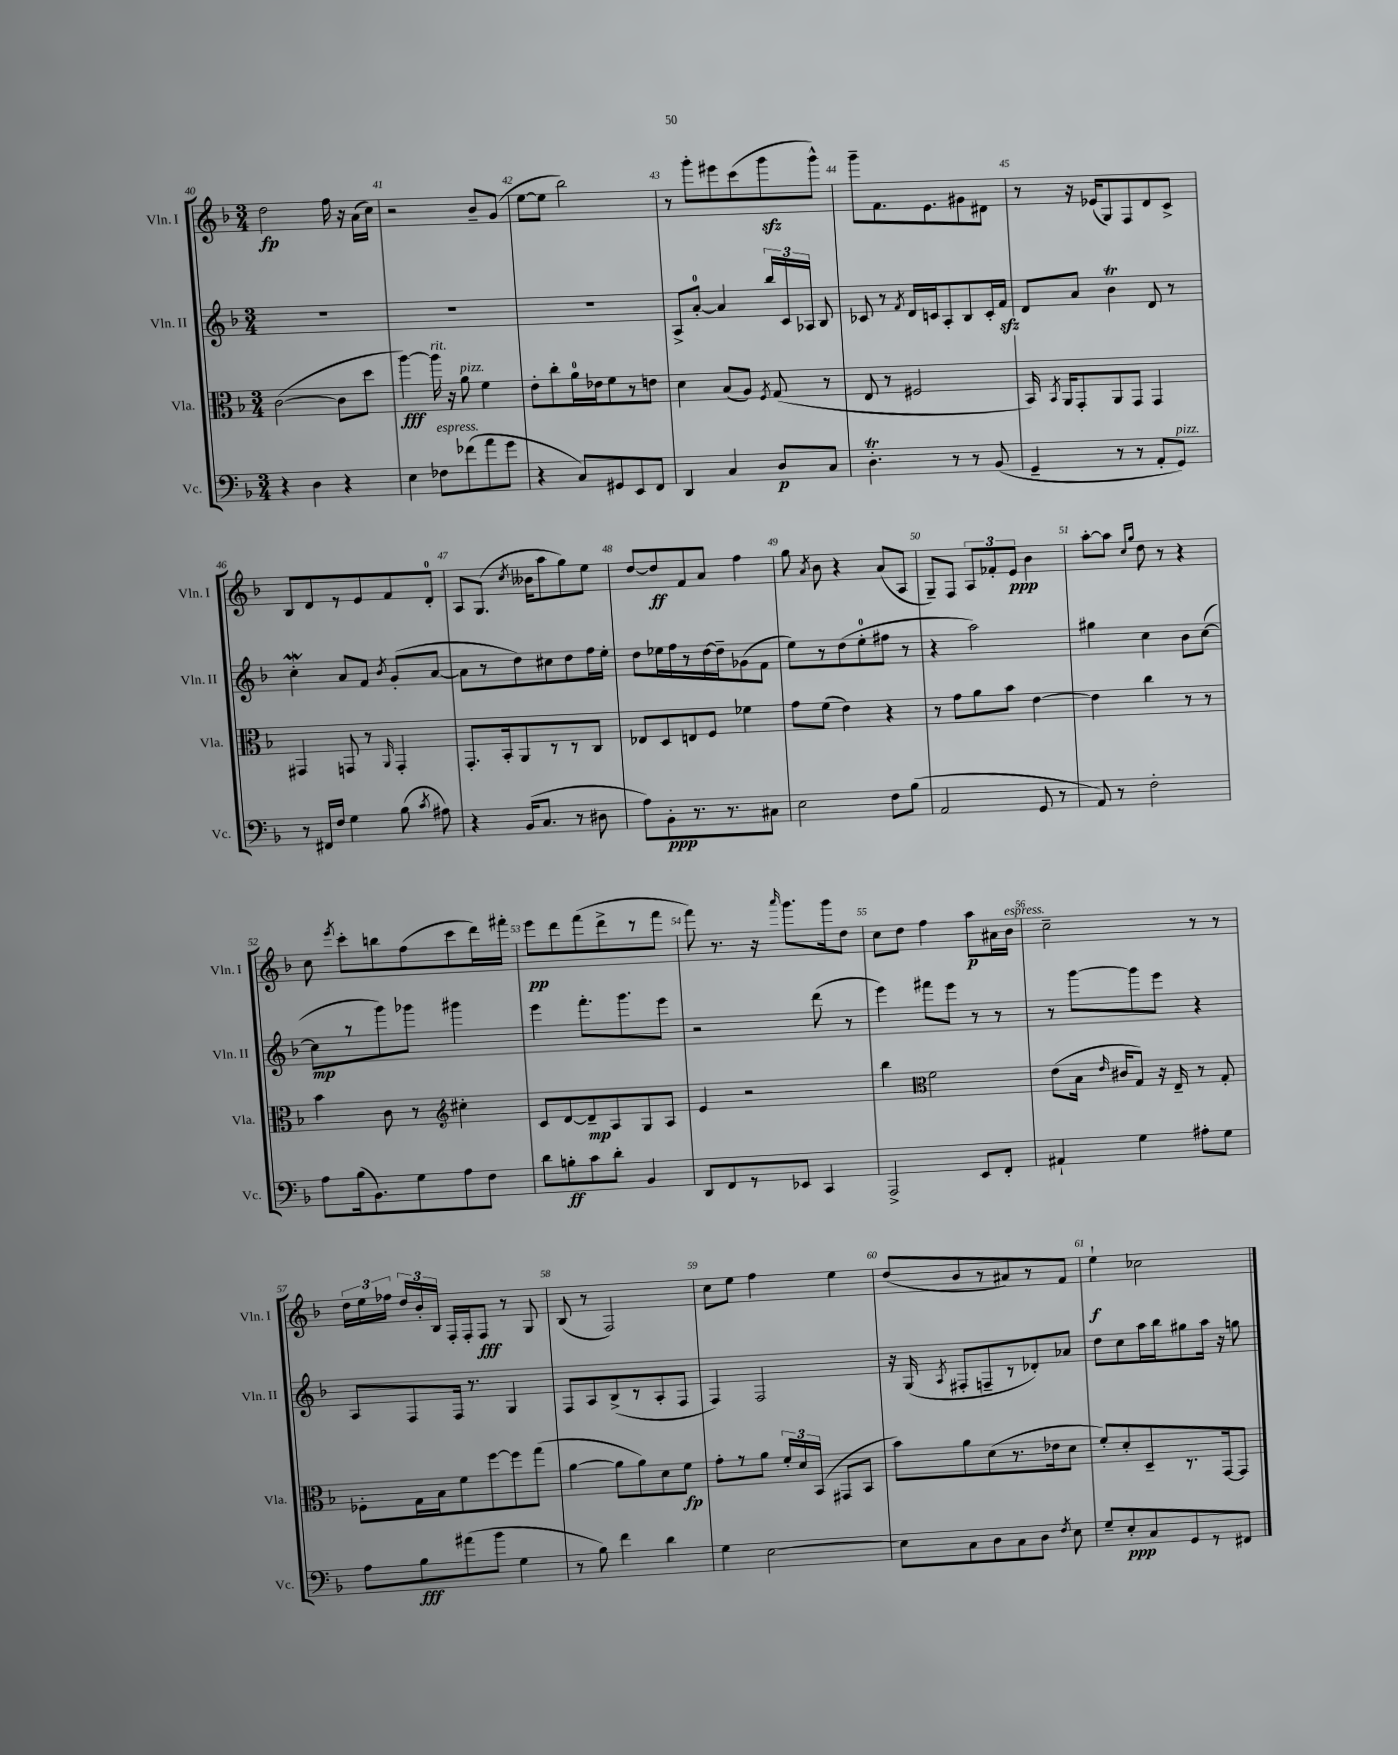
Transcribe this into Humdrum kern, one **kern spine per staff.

**kern	**kern	**kern	**kern
*staff4	*staff3	*staff2	*staff1
*clefF4	*clefC3	*clefG2	*clefG2
*k[b-]	*k[b-]	*k[b-]	*k[b-]
*M3/4	*M3/4	*M3/4	*M3/4
4r	([2c	2.r	2dd
4D	.	.	.
4r	8c]	.	16ff
.	.	.	16r
.	8dd	.	(16a
.	.	.	16cc)
=	=	=	=
4E	[4aa)	2.r	2r
8F-	16aa]	.	.
.	16r	.	.
(8f-	8a	.	.
8a	4f	.	8b-~
8g	.	.	(8g
=	=	=	=
4r	8e'	2.r	[8ee
.	8cc'	.	8ee]
8C)	16a	.	2bb-)
.	16e-	.	.
8GG#	8f	.	.
8EE	8r	.	.
8FF	8e	.	.
=	=	=	=
4DD	4d	8A^	8r
.	.	[8a'	8ggg'
4C	(8B-	4a]	8eee#
.	8A)	.	(8ccc
.	8qF	.	.
8D	(8G	24bb-	8ggg
.	.	24c	.
.	.	24A-	.
8C	8r	8B-	8ggg^^)
=	=	=	=
4.D'	8E	8c-	8ggg~
.	8r	8r	8.f
.	.	8qf	.
.	2F#	16d	.
.	.	16c	8.e
8r	.	8A'	.
8r	.	8B-	8g#
(8BB-	.	16c'	8d#
.	.	16f	.
=	=	=	=
4GG~	16BB-)	8d	8r
.	8qBB-	.	.
.	16AA	.	.
.	8GG'	8a	16r
.	.	.	(16e-
8r	8AA	4b-	8G)
8r	8GG	.	8F
8AA'	4GG	8d	8d
8GG)	.	8r	8c^
=	=	=	=
8r	4GG#	4cc'	8B-
16FF#	.	.	8d
16F	.	.	.
4G	8GG	8a	8r
.	8r	8f	8e
.	16qqAA	8qb-	.
(8B-	4GG'	(8g'	8f
8qc	.	.	.
8A#)	.	[8a	8d'
=	=	=	=
4r	8.GG'	8a]	8A
.	.	8r	(8.G
.	16BB-'	.	.
(16BB-	8AA	8dd)	.
.	.	.	8qcc
8.C	.	.	16b--
.	8r	8cc#	8aa
8r	8r	8dd	8gg)
8D#	8C	16ff	8ee
.	.	16ee'	.
=	=	=	=
8A)	8E-	8dd	[8dd
8BB-'	8D	16ee-	8dd]
.	.	16ff	.
8.r	8E	8r	8f
.	8F	[16dd	8a
8.r	.	16dd~]	.
.	4f-	(8g-	4ff
8C#	.	8f	.
=	=	=	=
2E	8g	8ee)	8gg
.	.	.	8qa
.	(8f	8r	8b-
.	4e)	(8dd	4r
.	.	8ee'	.
8F	4r	8ff#	(8a
(8B-	.	8r	8A
=	=	=	=
2AA	8r	4r	8G~)
.	8g	.	8F
.	8a	2aa)	12A
.	.	.	12f-'
.	8b-	.	.
.	.	.	12e
8GG	[4e	.	4b-
8r	.	.	.
=	=	=	=
8AA)	4e]	4gg#	[8aa'
8r	.	.	8aa]
.	.	.	16qqcc
.	.	.	16qqgg
2F'	4cc	4cc	8dd
.	.	.	8r
.	8r	8b-	4r
.	8r	([8cc	.
=	=	=	=
8A	4b-	8cc]	8cc
.	.	.	8qeee
(16B-	.	8r	8ccc'
8.BB-)	.	.	.
.	8c	8ggg)	8bb
8G	8r	8ggg-	(8ff
*	*clefG2	*	*
8A	4cc#'	4ggg#	8ccc
8F	.	.	16ddd)
.	.	.	16fff#'
=	=	=	=
8d	8c	4eee	8eee
8B'	[8d	.	8ddd
8c	8d~]	8.fff'	(8fff
8d'	8A	.	8ddd^
.	.	8.ggg	.
4BB-	8G	.	8r
.	8A	8eee	8fff
=	=	=	=
8DD	4e	2r	8fff)
8FF	.	.	8.r
8r	2r	.	.
.	.	.	16r
.	.	.	16qqaaa
8EE-	.	.	8.ggg
4CC	.	(8ddd	.
.	.	.	16ggg
.	.	8r	8dd
=	=	=	=
2AAA^	4bb-	4eee)	8cc
.	.	.	8dd
*	*clefC3	*	*
.	2f	8fff#	4ff
.	.	8eee	.
8EE	.	8r	8aa
8FF'	.	8r	16a#
.	.	.	16b-
=	=	=	=
4AA#`	(8e	8r	2cc~
.	16B-	[8ggg	.
.	16qqe	.	.
.	16c#	.	.
4G	8G)	8ggg]	.
.	16r	8eee	.
.	16E~	.	.
8A#'	8r	4r	8r
8G	8G'	.	8r
=	=	=	=
8A	8F-'	8A	24dd
.	.	.	24ee
.	.	.	24ff-
8B-	16G	8F	24dd
.	.	.	24b-'
.	16B-	.	.
.	.	.	24B-
(8a#	8f	16F	16F'
.	.	8.r	16F'
8b-	[8ff	.	8F
4G	8ff]	4G	8r
.	(8gg	.	8G
=	=	=	=
8r	[4a	8F	(8B-
8B-)	.	8A	8r
4f	8a]	(8B-^	2F)
.	8a)	8r	.
4d	8d	8A'	.
.	8f	8F	.
=	=	=	=
4G	8g'	4F)	8cc
.	8r	.	8ee
[2E	8a	2F	4ff
.	24f'	.	.
.	24d	.	.
.	(24BB-	.	.
.	8GG#	.	4ee
.	8BB-	.	.
=	=	=	=
8E]	8b-)	16r	(8dd
.	.	(16G	.
.	.	8qA	.
8C	8a	8F#'	8b-
8D	(8d	8F~	8r
8C	8.r	8r	8a#)
8D	.	8d-')	8r
.	16e-	.	.
8qF	.	.	.
8E	8d	8a-	8f
=	=	=	=
8G~	8f')	8dd	4ee`
8E'	8d'	8cc	.
8C	8D~	16aa	2cc-
.	.	16bb-	.
8GG	8.r	8gg#	.
8r	.	16aa	.
.	[16GG	16r	.
8FF#	8GG]	8gg	.
==	==	==	==
*-	*-	*-	*-
